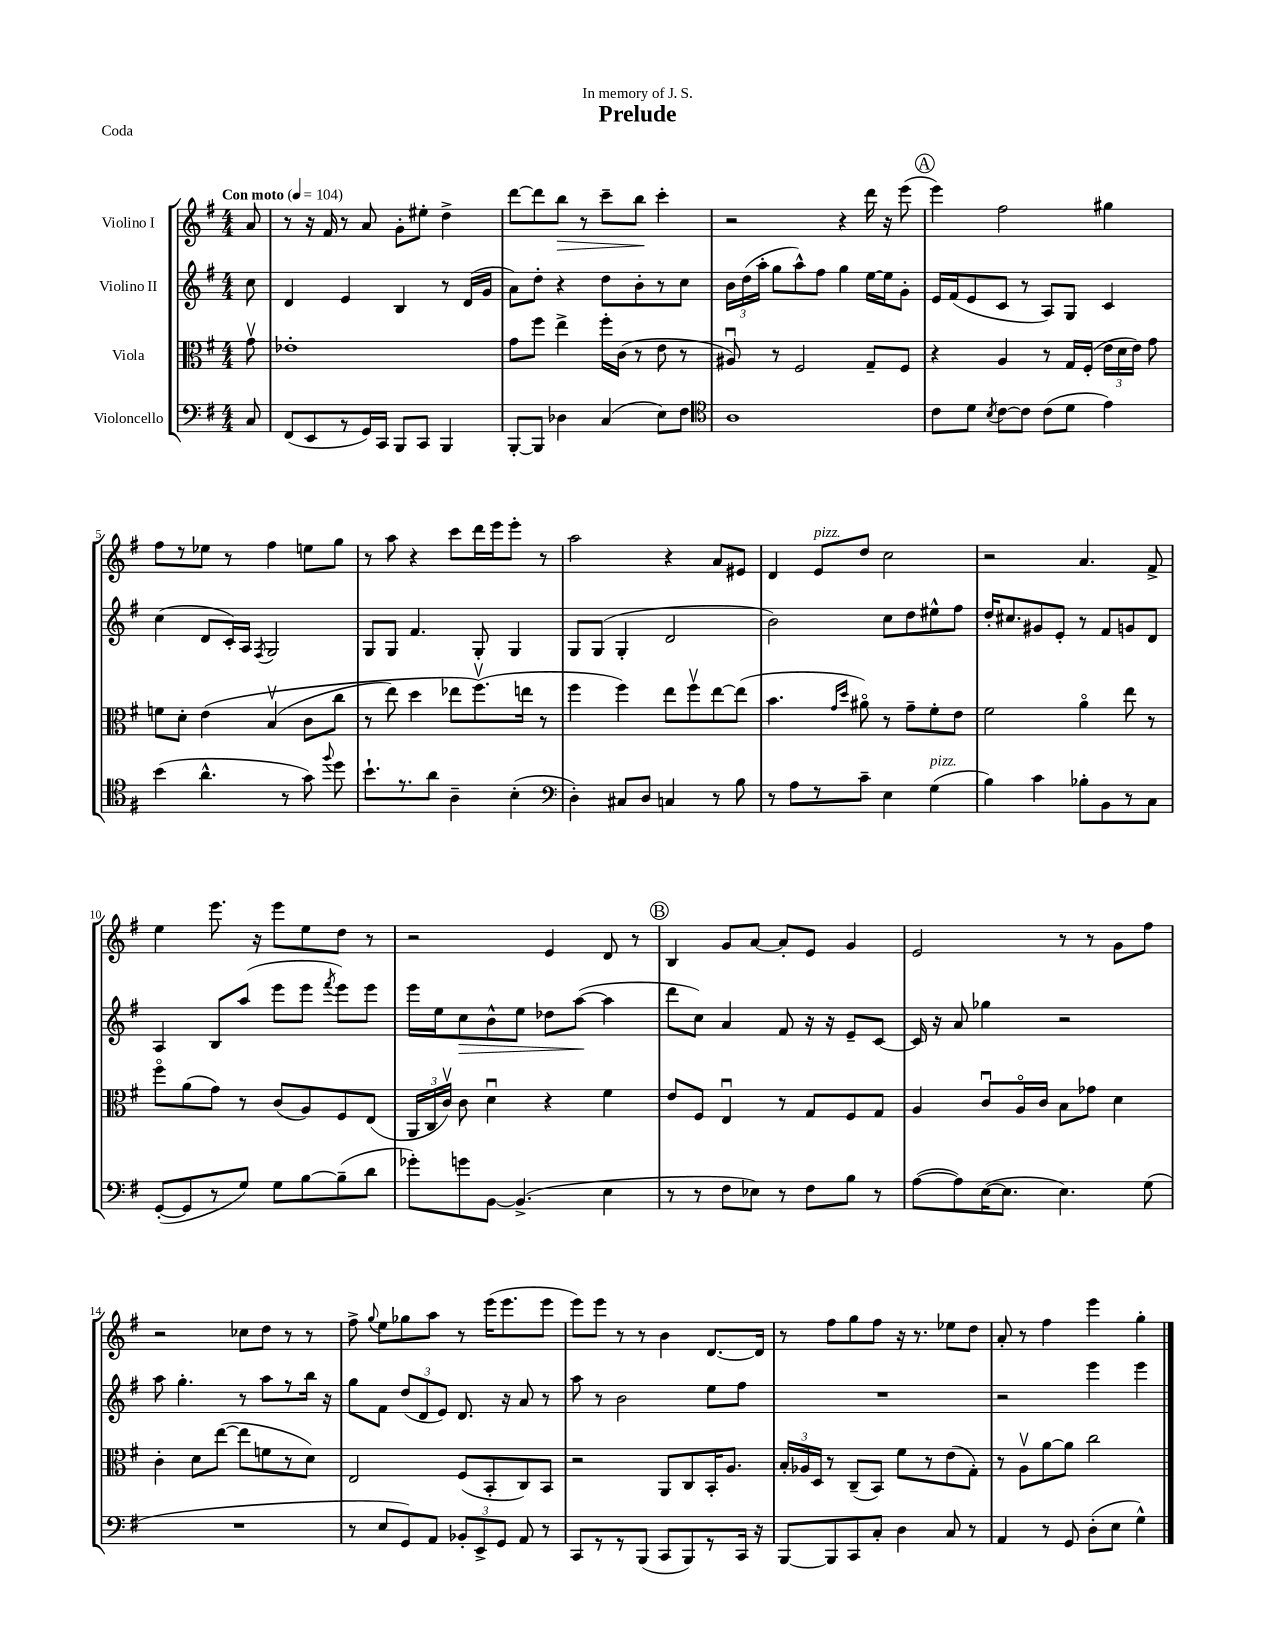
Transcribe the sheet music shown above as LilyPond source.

\header { title = "Prelude" dedication = "In memory of J. S." piece = "Coda" }
<<
\new StaffGroup <<
\new Staff = "s0" \with { instrumentName = "Violino I" } {
    \clef treble \key g \major \numericTimeSignature \time 4/4 \partial 8 \tempo "Con moto" 4 = 104
    \autoBeamOff a'8 |
    r8 r16 fis'16 r8 a'8 g'8[-. eis''8]-. d''4-> |
    d'''8[~ d'''8 b''8]\> r8 c'''8[-- b''8]\! c'''4-. |
    r2 r4 d'''16 r16 e'''8( |
    \mark \markup { \circle "A" } e'''4) fis''2 gis''4 |
    fis''8[ r8 ees''8] r8 fis''4 e''8[ g''8] |
    r8 a''8 r4 c'''8[ d'''16 e'''16 e'''8]-. r8 |
    a''2 r4 a'8[ eis'8] |
    d'4 e'8[^\markup { \italic "pizz." } d''8] c''2 |
    r2 a'4. fis'8-> |
    e''4 e'''8. r16 e'''8[ e''8 d''8] r8 |
    r2 e'4 d'8 r8 |
    \mark \markup { \circle "B" } b4 g'8[ a'8]~ a'8[-. e'8] g'4 |
    e'2 r8 r8 g'8[ fis''8] |
    r2 ces''8[ d''8] r8 r8 |
    fis''8-> \appoggiatura { g''8 } e''8[ ges''8 a''8] r8 e'''16[( e'''8. e'''8] |
    e'''8[) e'''8] r8 r8 b'4 d'8.[~ d'16] |
    r8 fis''8[ g''8 fis''8] r16 r8. ees''8[ d''8] |
    a'8-. r8 fis''4 e'''4 g''4-. \bar "|." |
}
\new Staff = "s1" \with { instrumentName = "Violino II" } {
    \clef treble \key g \major \numericTimeSignature \time 4/4 \partial 8
    \autoBeamOff c''8 |
    d'4 e'4 b4 r8 d'16[( g'16] |
    a'8[) d''8]-. r4 d''8[ b'8-. r8 c''8] |
    \tuplet 3/2 { b'16[ d''16( a''16]-. } g''8[ a''8-^) fis''8] g''4 e''16[~ e''16 g'8]-. |
    \mark \markup { \circle "A" } e'16[ fis'16( e'8 c'8] r8 a8[) g8] c'4 |
    c''4( d'8[ c'16-.) a16] \acciaccatura { fis8 } g2 |
    g8[ g8] fis'4. g8-. g4 |
    g8[ g8]( g4-. d'2 |
    b'2) c''8[ d''8 eis''8-^ fis''8] |
    d''16[-. cis''8. gis'8 e'8]-. r8 fis'8[ g'8 d'8] |
    a4 b8[ a''8]( e'''8[ e'''8] \acciaccatura { fis'''8 } e'''8[) e'''8] |
    e'''16[ e''16 c''8\> b'8-^ e''8] des''8[ a''8]~\!( a''4 |
    \mark \markup { \circle "B" } d'''8[ c''8]) a'4 fis'8 r16 r16 e'8[-- c'8]~ |
    c'16 r16 a'8 ges''4 r2 |
    a''8 g''4.-. r8 a''8[ r8 b''16] r16 |
    g''8[ fis'8] \tuplet 3/2 { d''8[( d'8 e'8]) } d'8. r16 a'8 r8 |
    a''8 r8 b'2 e''8[ fis''8] |
    R1 |
    r2 e'''4 e'''4 \bar "|." |
}
\new Staff = "s2" \with { instrumentName = "Viola" } {
    \clef alto \key g \major \numericTimeSignature \time 4/4 \partial 8
    \autoBeamOff g'8\upbow |
    ees'1-. |
    g'8[ fis''8] e''4-> fis''16[-. c'16]( r8 e'8 r8 |
    ais8\downbow) r8 fis2 g8[-- fis8] |
    \mark \markup { \circle "A" } r4 a4 r8 g16[ fis16]-.( \tuplet 3/2 { e'16[ d'16 e'16]) } g'8 |
    f'8[ d'8]-. e'4\( b4\upbow( c'8[ c''8] |
    r8 e''8) d''4 ees''8[ fis''8.\upbow(\) e''16] r8 |
    fis''4 fis''4) e''8[ fis''8\upbow e''8~ e''8]( |
    b'4. \grace { g'16[ d''16] } ais'8\flageolet) r8 g'8[-- fis'8-. e'8] |
    fis'2 a'4\flageolet e''8 r8 |
    fis''8[\flageolet a'8( g'8]) r8 c'8[( a8) fis8 e8]( |
    \tuplet 3/2 { a,16[ c16 c'16]\upbow) } c'8 d'4\downbow r4 fis'4 |
    \mark \markup { \circle "B" } e'8[ fis8] e4\downbow r8 g8[ fis8 g8] |
    a4 c'8[\downbow a16\flageolet c'16] b8[ ges'8] d'4 |
    c'4-. d'8[ e''8]~( e''8[ f'8 r8 d'8]) |
    e2 fis8[( b,8-. c8) b,8] |
    r2 a,8[ c8 b,16-. a8.] |
    \tuplet 3/2 { b16[-. aes16 d16] } r8 c8[--( b,8]) fis'8[ r8 e'8( g8]-.) |
    r8 a8[\upbow a'8~ a'8] c''2 \bar "|." |
}
\new Staff = "s3" \with { instrumentName = "Violoncello" } {
    \clef bass \key g \major \numericTimeSignature \time 4/4 \partial 8
    \autoBeamOff c8 |
    fis,8[( e,8 r8 g,16) c,16] b,,8[ c,8] b,,4 |
    b,,8[~-. b,,8] des4 c4( e8[) fis8] |
    \clef tenor a1 |
    \mark \markup { \circle "A" } c'8[ d'8] \acciaccatura { b8 } c'8[~ c'8] c'8[( d'8] e'4) |
    b'4( a'4.-^ r8 g'8) \appoggiatura { fis''8 } d''8 |
    b'8.[-! r8. a'8] a4-- b4-.( |
    \clef bass d4-.) cis8[ d8] c4 r8 b8 |
    r8 a8[ r8 c'8]-- e4 g4^\markup { \italic "pizz." }( |
    b4) c'4 bes8[-. b,8 r8 c8] |
    g,8[~-.( g,8 r8 g8]) g8[ b8~ b8--( d'8] |
    ges'8[-.) g'8 b,8]~ b,4.->( e4 |
    \mark \markup { \circle "B" } r8 r8 fis8[ ees8]) r8 fis8[ b8] r8 |
    a8[~( a8) e16~( e8.] e4.) g8( |
    R1 |
    r8 e8[ g,8) a,8] \tuplet 3/2 { bes,8[-. e,8-> g,8] } a,8 r8 |
    c,8[ r8 r8 b,,8]( c,8[ b,,8) r8 c,16] r16 |
    b,,8[~ b,,8 c,8 c8]-. d4 c8 r8 |
    a,4 r8 g,8 d8[-.( e8] g4-^) \bar "|." |
}
>>
>>
